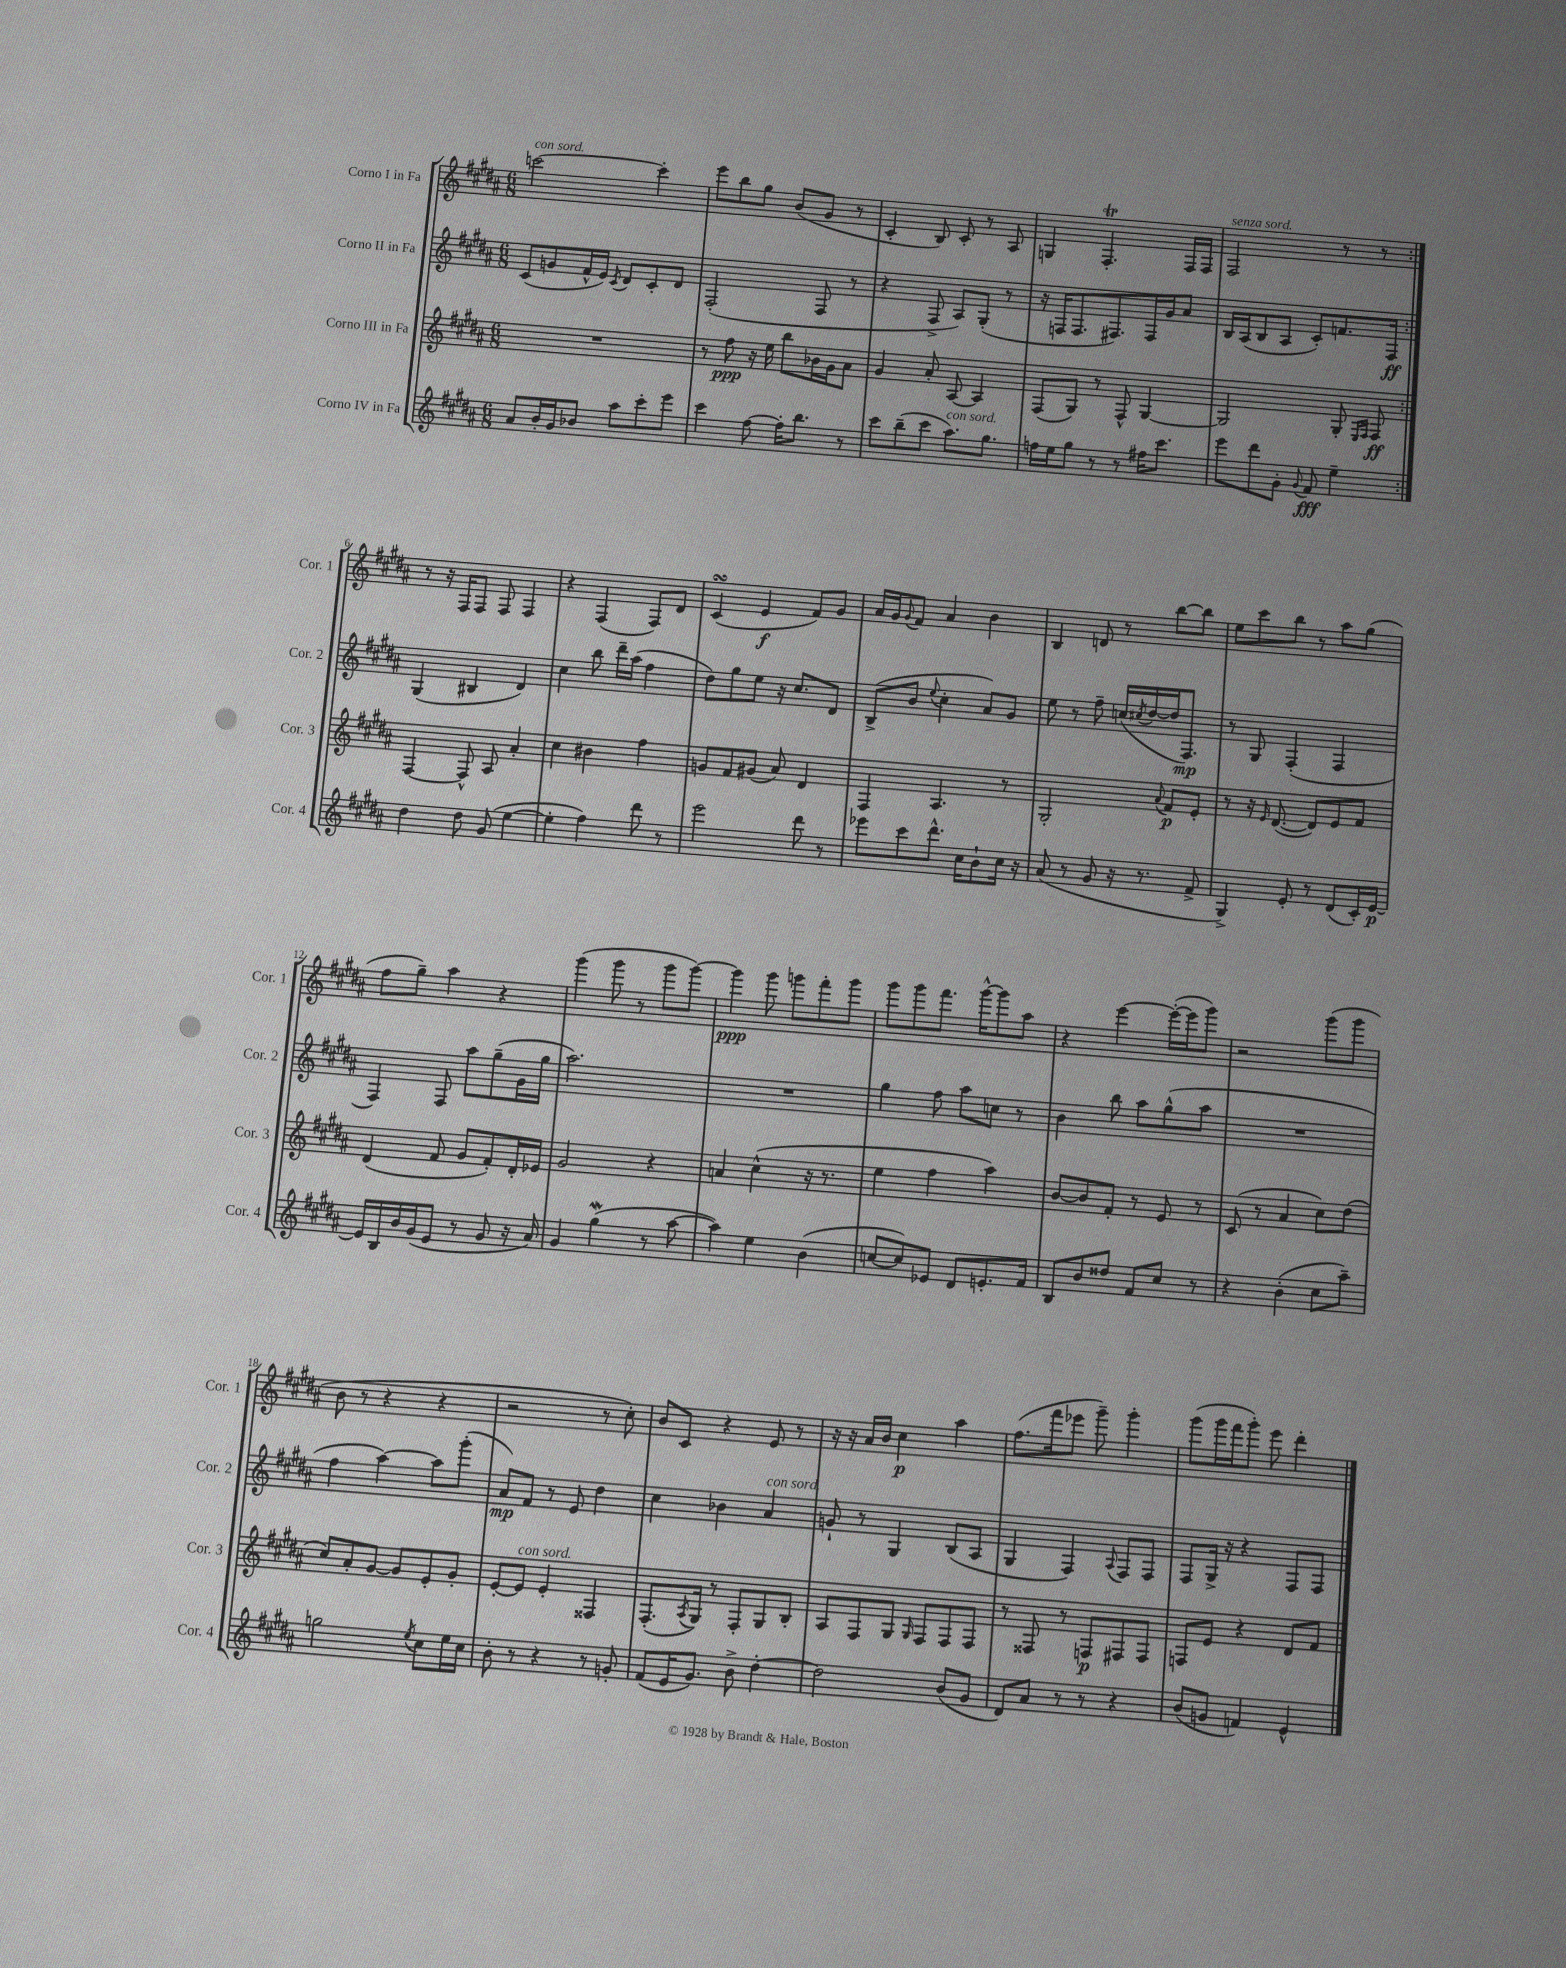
<<
\new StaffGroup <<
\new Staff = "s0" \with { instrumentName = "Corno I in Fa" shortInstrumentName = "Cor. 1" } {
    \clef treble \key b \major \numericTimeSignature \time 6/8
    \repeat volta 2 { c'''2~^\markup { \italic "con sord." } c'''4-. |
    e'''8 b''8 gis''8 b'8( gis'8 r8 |
    cis'4-. b8) cis'8-. r8 ais8 |
    g4 fis4.-.\trill fis16 fis16 |
    fis2^\markup { \italic "senza sord." } r8 r8 | }
    r8 r16 fis16 fis8 fis8 fis4 |
    r4 fis4( fis8) dis'8 |
    cis'4\turn( e'4\f fis'8) gis'8 |
    ais'16 gis'16 \appoggiatura { gis'8 } fis'8 ais'4 b'4 |
    b4 d'8 r8 b''8~ b''8 |
    e''8 cis'''8 b''8 r8 ais''8 gis''8( |
    fis''8 gis''8--) ais''4 r4 |
    gis'''4( gis'''8 r8 gis'''8 gis'''8~) |
    gis'''4\ppp gis'''8 g'''8 fis'''8-. g'''8 |
    gis'''8 gis'''8 fis'''8. gis'''16~-^ gis'''8 ais''8 |
    r4 e'''4~ e'''16~-.( e'''16 gis'''8) |
    r2 gis'''8( gis'''8 |
    b'8 r8 r4 r4 |
    r2 r8 cis''8-.) |
    b'8 cis'8 r4 e'8 r8 |
    r16 r16 ais'16 b'16 cis''4\p ais''4 |
    fis''8.( fis'''16 ees'''8 gis'''8--) gis'''4-. |
    gis'''8( gis'''16 fis'''16 gis'''8-.) e'''8 dis'''4-. \bar "|." |
}
\new Staff = "s1" \with { instrumentName = "Corno II in Fa" shortInstrumentName = "Cor. 2" } {
    \clef treble \key b \major \numericTimeSignature \time 6/8
    \repeat volta 2 { cis'8( g'8 fis'16-^ e'16) \acciaccatura { cis'8 } dis'8 cis'8-. dis'8 |
    fis2-.( fis8 r8 |
    r4 fis8-> ais8) gis8-.( r8 |
    r16 f16 f8. fis8.) fis16 gis'16 ais'8 |
    b16 ais16( b8 ais8 cis'8-.) f'8. fis16\ff | }
    gis4( bis4 dis'4) |
    cis''4 b''8 dis'''16-- ais''16( fis''4 |
    dis''8) gis''8 e''8 r16 cis''8. dis'8 |
    b8->( b'8 \appoggiatura { e''8 } cis''4-. ais'8) gis'8 |
    e''8 r8 fis''8-- c''16( \acciaccatura { cis''8 } dis''16~ dis''16 fis8.\mp) |
    r8 gis8 fis4-.( fis4 |
    fis4) fis8 ais''8 gis''8--( gis'16 gis''16 |
    ais''2.) |
    R2. |
    gis''4 fis''8 ais''8 c''8 r8 |
    b'4 b''8 ais''8 gis''8-^( ais''8 |
    R2. |
    fis''4 ais''4~) ais''8 gis'''8-.( |
    ais'8\mp) fis'8 r8 e'8 dis''4 |
    cis''4 bes'4 ais'4^\markup { \italic "con sord." } |
    g'8-! r8 gis4 b8( ais8 |
    gis4 fis4) \appoggiatura { ais8 } fis8 fis8 |
    fis8 gis16-> r16 r4 fis8 fis8 \bar "|." |
}
\new Staff = "s2" \with { instrumentName = "Corno III in Fa" shortInstrumentName = "Cor. 3" } {
    \clef treble \key b \major \numericTimeSignature \time 6/8
    \repeat volta 2 { R2. |
    r8 fis''8\ppp r16 e''16 b''8 bes'16 gis'16 ais'8 |
    gis'4 ais'8-. ais8~ ais4 |
    fis8( gis8) r8 fis8-^ gis4~ |
    gis2 gis8-. \grace { e16 fis16 } fis8\ff | }
    fis4~ fis8-^ ais8 ais'4-. |
    cis''4 bis'4 fis''4 |
    g'8 fis'8 gis'8( ais'8) dis'4 |
    fis4 ais4. r8 |
    gis2-. \appoggiatura { ais'8 } fis'8\p e'8-. |
    r8 r16 \grace { e'16 } dis'8.~( dis'8) e'8 fis'8 |
    dis'4( fis'8 gis'8 fis'8-.) dis'16-. ees'16 |
    gis'2 r4 |
    a'4 cis''4-^( r16 r8. |
    e''4 fis''4 ais''4) |
    b'8~ b'8 fis'8-. r8 e'8 r8 |
    cis'8( r8 ais'4 cis''8) dis''8( |
    cis''8) ais'8-. gis'8~ gis'8 e'8-. gis'8-. |
    e'8~-. e'8^\markup { \italic "con sord." } e'4-. fisis4 |
    fis8.-.( \acciaccatura { ais8 } gis16) r8 fis8-. gis8 b8-. |
    ais8 fis8 gis8 \grace { gis16 } fis8 fis8 fis8 |
    r8 fisis8 r8 f8\p fis8 fis8 |
    f8 e'8 r4 dis'8 fis'8 \bar "|." |
}
\new Staff = "s3" \with { instrumentName = "Corno IV in Fa" shortInstrumentName = "Cor. 4" } {
    \clef treble \key b \major \numericTimeSignature \time 6/8
    \repeat volta 2 { ais'8 b'16-. gis'16 bes'8 ais''8 cis'''8-. e'''8 |
    cis'''4 fis''8~ fis''16-. b''8. r8 |
    cis'''8 b''8--( cis'''8 ais''8.^\markup { \italic "con sord." }) gis''8. |
    f''16 e''16 gis''8 r8 r8 fis''16 cis'''8. |
    e'''8 dis'''8 gis'8-. \appoggiatura { gis'8 } fis'8\fff e''4-- | }
    dis''4 dis''8 gis'8( e''4~ |
    e''4-. fis''4) dis'''8 r8 |
    e'''2 dis'''8 r8 |
    ees'''8 cis'''8 dis'''8.-^ cis''16 b'8-! cis''16 r16 |
    ais'8( r8 gis'8 r16 r8. fis'8-> |
    gis4->) e'8-. r8 dis'8( cis'16-.) e'16~\p |
    e'16 b16 b'16 gis'16( e'8 r8 gis'8 r16 ais'16) |
    gis'4 gis''4\mordent( r8 ais''8~ |
    ais''4) e''4 b'4( |
    c''8~ c''8) ees'8 dis'8 e'8.-. fis'16 |
    b8 b'8 disis''8 fis'8 cis''8 r8 |
    r4 b'4-.( cis''8 ais''8--) |
    g''2 \acciaccatura { e''8 } cis''8 e''16 cis''16 |
    b'8-. r8 r4 r8 g'8-. |
    fis'8( e'16 gis'8.) b'8-> dis''4~-. |
    dis''2 b'8( gis'8 |
    dis'8) ais'8 r8 r8 r4 |
    b'8( g'8 f'4) e'4-^ \bar "|." |
}
>>
>>
